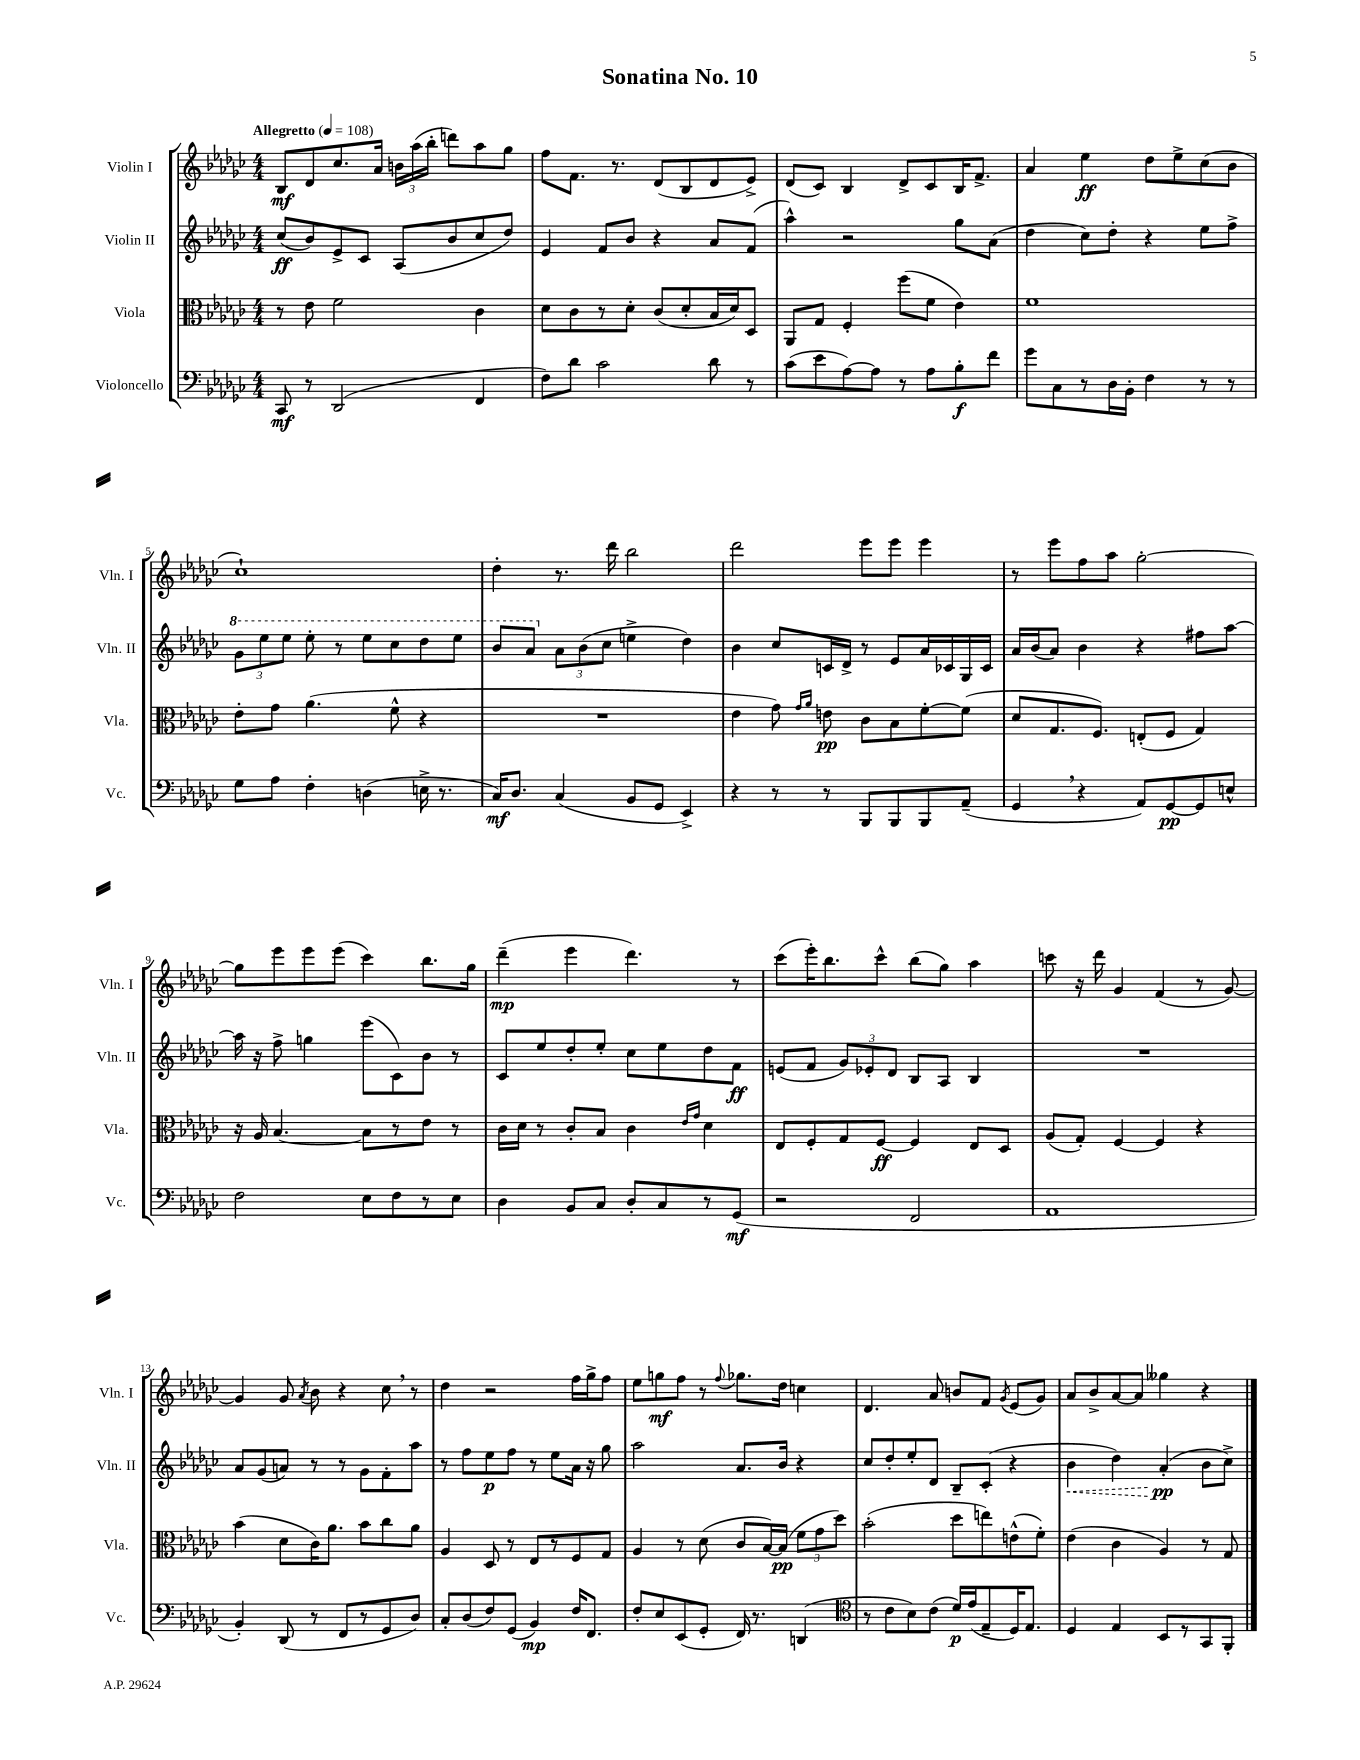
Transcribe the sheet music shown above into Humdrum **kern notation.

**kern	**kern	**kern	**kern
*staff4	*staff3	*staff2	*staff1
*clefF4	*clefC3	*clefG2	*clefG2
*k[b-e-a-d-g-c-]	*k[b-e-a-d-g-c-]	*k[b-e-a-d-g-c-]	*k[b-e-a-d-g-c-]
*M4/4	*M4/4	*M4/4	*M4/4
*MM108	*MM108	*MM108	*MM108
8CC-	8r	(8cc-	8B-
8r	8e-	8b-)	8d-
(2DD-	2f	8e-^	8.cc-
.	.	8c-	.
.	.	.	16a-
.	.	(8A-	24b
.	.	.	(24aa-
.	.	.	24bb-'
.	.	8b-	8ddd)
4FF	4c-	8cc-	8aa-
.	.	8dd-)	8gg-
=	=	=	=
8F)	8d-	4e-	8ff
8d-	8c-	.	8.f
2c-	8r	8f	.
.	.	.	8.r
.	8d-'	8b-	.
.	(8c-	4r	(8d-
.	8d-'	.	8B-
8d-	16B-	8a-	8d-
.	16d-)	.	.
8r	8D-	(8f	8e-^)
=	=	=	=
(8c-	8AA-	4aa-^^)	(8d-
8e-	8G-	.	8c-)
[8A-)	4F'	2r	4B-
8A-]	.	.	.
8r	(8ff	.	8d-^
8A-	8f	.	8c-
8B-'	4e-)	8gg-	16B-
.	.	.	8.f^
8f	.	(8a-	.
=	=	=	=
8g-	1f	4dd-	4a-
8C-	.	.	.
8r	.	8cc-)	4ee-
16D-	.	8dd-'	.
16BB-'	.	.	.
4F	.	4r	8dd-
.	.	.	8ee-^
8r	.	8ee-	(8cc-
8r	.	8ff^	8b-
=	=	=	=
8G-	8e-'	12gg-	1cc-`)
.	.	12eee-	.
8A-	8g-	.	.
.	.	12eee-	.
4F'	(4.a-	8eee-'	.
.	.	8r	.
(4D	.	8eee-	.
.	8f^^	8ccc-	.
16E^	4r	8ddd-	.
8.r	.	.	.
.	.	8eee-	.
=	=	=	=
16C-)	1r	8bb-	4dd-'
8.D-	.	.	.
.	.	8aa-	.
(4C-	.	12a-	8.r
.	.	(12b-	.
.	.	12cc-	.
.	.	.	16ddd-
8BB-	.	4ee^	2bb-
8GG-	.	.	.
4EE-^)	.	4dd-)	.
=	=	=	=
4r	4e-	4b-	2ddd-
8r	8g-)	8cc-	.
.	16qqg-	.	.
.	16qqa-	.	.
8r	8e	16c	.
.	.	16d-^	.
8BBB-	8c-	8r	8eee-
8BBB-	8B-	8e-	8eee-
8BBB-	[8f'	16a-	4eee-
.	.	16c-	.
(8AA-~	(8f]	16G-	.
.	.	16c-	.
=	=	=	=
4GG-	8d-	16a-	8r
.	.	(16b-	.
.	8.G-	8a-)	8eee-
4r	.	4b-	8ff
.	8.F)	.	.
.	.	.	8aa-
8AA-)	(8E'	4r	[2gg-'
[8GG-	8F	.	.
8GG-]	4G-)	8ff#	.
8E^^	.	[8aa-	.
=	=	=	=
2F	16r	16aa-]	8gg-]
.	16A-	16r	.
.	[4.B-	8ff^	8eee-
.	.	4gg	8eee-
.	.	.	(8eee-
8E-	8B-]	(8eee-	4ccc-)
8F	8r	8c-)	.
8r	8e-	8b-	8.bb-
8E-	8r	8r	.
.	.	.	16gg-
=	=	=	=
4D-	16c-	8c-	(4ddd-~
.	16d-	.	.
.	8r	8ee-	.
8BB-	8c-'	8dd-'	4eee-
8C-	8B-	8ee-'	.
8D-'	4c-	8cc-	4.ddd-)
8C-	.	8ee-	.
.	16qqe-	.	.
.	16qqg-	.	.
8r	4d-	8dd-	.
(8GG-	.	8f	8r
=	=	=	=
2r	8E-	(8e	(8ccc-
.	8F'	8f	16eee-')
.	.	.	8.bb-
.	8G-	12g-)	.
.	.	12e-'	.
.	[8F	.	8ccc-^^
.	.	12d-	.
2FF	4F]	8B-	(8bb-
.	.	8A-	8gg-)
.	8E-	4B-	4aa-
.	8D-	.	.
=	=	=	=
1AA-	(8A-	1r	8ccc
.	8G-')	.	16r
.	.	.	16ddd-
.	[4F	.	4g-
.	4F]	.	(4f
.	4r	.	8r
.	.	.	[8g-)
=	=	=	=
4BB-')	(4b-	8a-	4g-]
.	.	(8g-	.
(8DD-	8d-	8a)	8g-
.	.	.	8qa-
8r	16c-)	8r	8b-
.	8.a-	.	.
8FF	.	8r	4r
8r	8b-	8g-	.
8GG-	8cc-	8f'	8cc-
8D-)	8a-	8aa-	8r
=	=	=	=
8C-'	4A-	8r	4dd-
(8D-	.	8ff	.
8F)	8D-	8ee-	2r
(8GG-	8r	8ff	.
4BB-)	8E-	8r	.
.	8r	8ee-	.
16F	8F	16a-	16ff
8.FF	.	16r	16gg-^
.	8G-	8gg-	8ff
=	=	=	=
8F'	4A-	2aa-	8ee-
8E-	.	.	8gg
(8EE-	8r	.	8ff
8GG-'	(8d-	.	8r
.	.	.	8qqff
16FF)	8c-	8.a-	8.gg-
8.r	.	.	.
.	[16B-)	.	.
.	(16B-]	16b-	16dd-
(4DD	12f	4r	4cc
.	12g-	.	.
.	12dd-)	.	.
=	=	=	=
*clefC4	*	*	*
8r	(2b-'	8cc-	4.d-
8c-	.	8dd-'	.
8B-)	.	8ee-'	.
(8c-	.	8d-	8a-
16d-)	8dd-	8B-~	8b
(16e-	.	.	.
8E-~	8ee)	(8c-'	8f
.	.	.	8qg-
16D-)	(8e^^	4r	(8e-
8.E-	.	.	.
.	8f')	.	8g-)
=	=	=	=
4D-	(4e-	4b-	8a-
.	.	.	8b-^
4E-	4c-	4dd-)	[8a-
.	.	.	8a-]
8BB-	4A-)	(4a-'	4gg--
8r	.	.	.
8GG-	8r	8b-	4r
8FF'	8G-	8cc-^)	.
==	==	==	==
*-	*-	*-	*-
